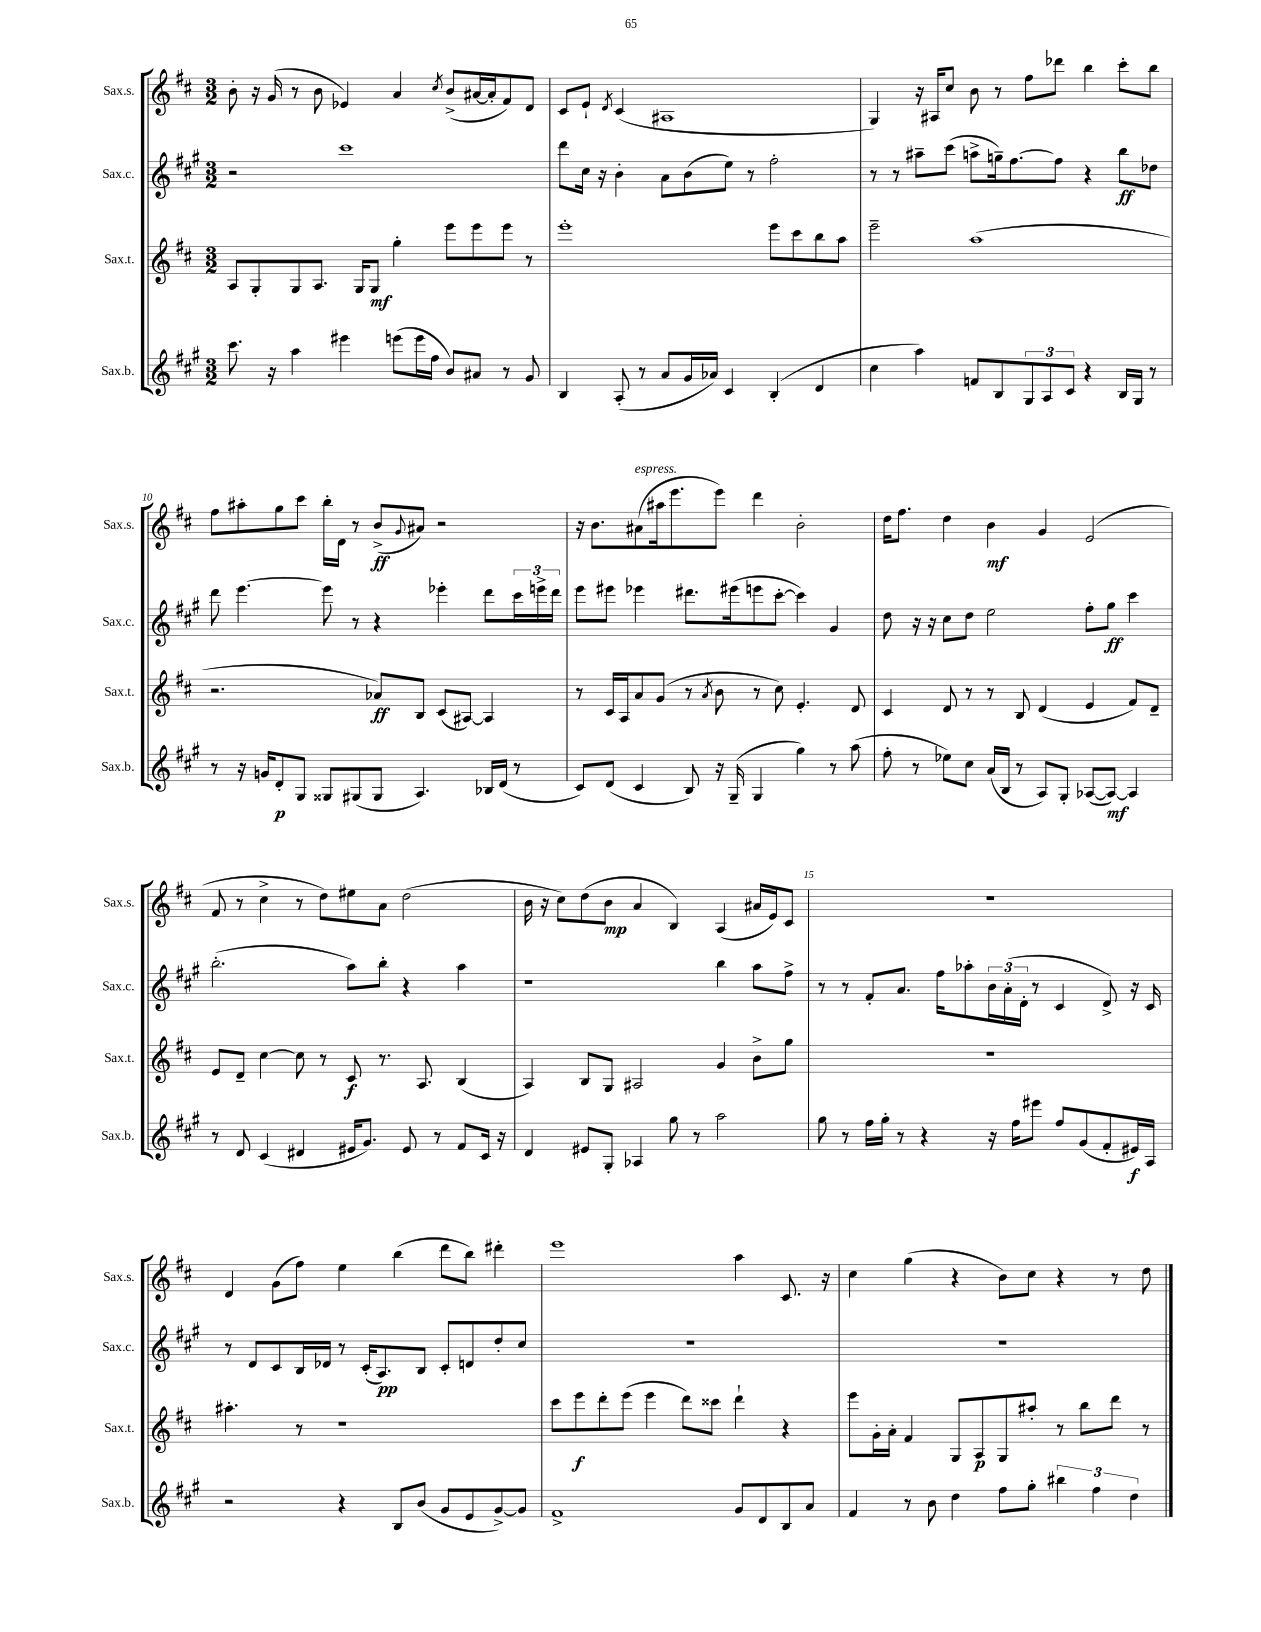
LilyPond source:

<<
\new StaffGroup <<
\new Staff = "s0" \with { instrumentName = "Sax.s." shortInstrumentName = "Sax.s." } {
    \clef treble \key d \major \numericTimeSignature \time 3/2
    b'8-. r16 g'16( r8 b'8 ees'4) a'4 \acciaccatura { cis''8 } b'8->( ais'16~ ais'16-. fis'8) d'8 |
    cis'8 e'8-! \acciaccatura { d'8 } cis'4( ais1 |
    g4) r16 ais16 cis''8 b'8 r8 fis''8 des'''8 b''4 cis'''8-. b''8 |
    fis''8 ais''8-. g''8 cis'''8 b''16-. d'16 r8 b'8->\ff( \appoggiatura { g'8 } ais'8) r2 |
    r16 b'8. ais'8^\markup { \italic "espress." }( ais''16 e'''8. e'''8) d'''4 b'2-. |
    d''16 fis''8. d''4 b'4\mf g'4 e'2( |
    fis'8 r8 cis''4-> r8 d''8) eis''8 a'8 d''2( |
    b'16 r16 cis''8) d''8( b'8\mp a'4 b4) a4( ais'16 e'16) cis'8 |
    R1. |
    d'4 g'8( fis''8) e''4 b''4( d'''8 b''8) dis'''4-. |
    e'''1 a''4 cis'8. r16 |
    cis''4 g''4( r4 b'8) cis''8 r4 r8 d''8 \bar "|." |
}
\new Staff = "s1" \with { instrumentName = "Sax.c." shortInstrumentName = "Sax.c." } {
    \clef treble \key a \major \numericTimeSignature \time 3/2
    r2 cis'''1 |
    d'''8 cis''16 r16 b'4-. a'8 b'8( e''8) r8 fis''2-. |
    r8 r8 ais''8-- cis'''8( a''8-> g''16--) fis''8.~ fis''8 r4 b''8\ff des''8 |
    d'''8 e'''4.~ e'''8 r8 r4 ees'''4-. d'''8 \tuplet 3/2 { cis'''16 e'''16-> d'''16 } |
    e'''8 eis'''8 ees'''4 dis'''8. eis'''16( e'''8 cis'''8~-. cis'''4) gis'4 |
    d''8 r16 r16 cis''8 d''8 e''2 fis''8-. gis''8\ff cis'''4 |
    b''2.-.( a''8) b''8-. r4 a''4 |
    r1 b''4 a''8 fis''8-> |
    r8 r8 fis'8-. a'8. fis''16 aes''8-. \tuplet 3/2 { b'16 a'16-.( d'16-. } r8 cis'4 d'8->) r16 cis'16 |
    r8 d'8 cis'8 b16 des'16 r8 cis'16-.( a8.\pp) b8 cis'8-. d'8 d''8-. cis''8 |
    R1. |
    R1. \bar "|." |
}
\new Staff = "s2" \with { instrumentName = "Sax.t." shortInstrumentName = "Sax.t." } {
    \clef treble \key d \major \numericTimeSignature \time 3/2
    a8 g8-. g8 a8. g16 g8\mf g''4-. e'''8 e'''8 e'''8 r8 |
    e'''1-. e'''8 cis'''8 b''8 a''8 |
    e'''2-- a''1( |
    r2. aes'8\ff) b8 cis'8( ais8~) ais4 |
    r8 cis'16 a16 a'8 g'8( r8 \acciaccatura { a'8 } b'8 r8 cis''8) e'4.-. d'8 |
    cis'4 d'8 r8 r8 b8 d'4( e'4 fis'8) d'8-- |
    e'8 d'8-- cis''4~ cis''8 r8 cis'8\f r8. a8. b4( |
    a4) b8 g8 ais2 g'4 b'8-> g''8 |
    R1. |
    ais''4.-. r8 r1 |
    cis'''8 e'''8\f d'''8-. e'''8( e'''4 d'''8) cisis'''8 d'''4-! r4 |
    e'''8 g'16-. a'16-. fis'4 g8 a8\p g8 ais''8-. r8 b''8 d'''8 r8 \bar "|." |
}
\new Staff = "s3" \with { instrumentName = "Sax.b." shortInstrumentName = "Sax.b." } {
    \clef treble \key a \major \numericTimeSignature \time 3/2
    cis'''8. r16 a''4 eis'''4 e'''8( e'''16 fis''16 b'8) ais'8 r8 gis'8 |
    b4 a8-.( r8 a'8 gis'16 aes'16) cis'4 b4-.( d'4 |
    cis''4 a''4) f'8 b8 \tuplet 3/2 { gis8 a8 cis'8 } r4 b16 gis16 r8 |
    r8 r16 g'16 d'8-.\p gis8 gisis8 gis8( gis8 a4.) bes16 d'16( r8 |
    cis'8) d'8( cis'4 b8) r16 gis16--( gis4 gis''4) r8 a''8( |
    fis''8-. r8 ees''8) cis''8 a'16( b16 r8 a8) gis8-. aes8~( aes8~\mf) aes4 |
    r8 d'8 cis'4( dis'4 eis'16 gis'8.) eis'8 r8 fis'8 cis'16 r16 |
    d'4 eis'8 gis8-. aes4 gis''8 r8 a''2 |
    gis''8 r8 fis''16 gis''16-. r8 r4 r16 fis''16 eis'''8 fis''8 gis'8( fis'8-. eis'16\f) a16 |
    r2 r4 b8 b'8( gis'8 e'8 gis'8~->) gis'8 |
    fis'1-> gis'8 d'8 b8 a'8 |
    fis'4 r8 b'8 d''4 fis''8 gis''8-. \tuplet 3/2 { bis''4 fis''4 d''4 } \bar "|." |
}
>>
>>
\layout { \context { \Score currentBarNumber = #7 \override BarNumber.break-visibility = ##(#f #t #t) barNumberVisibility = #(every-nth-bar-number-visible 5) } }
